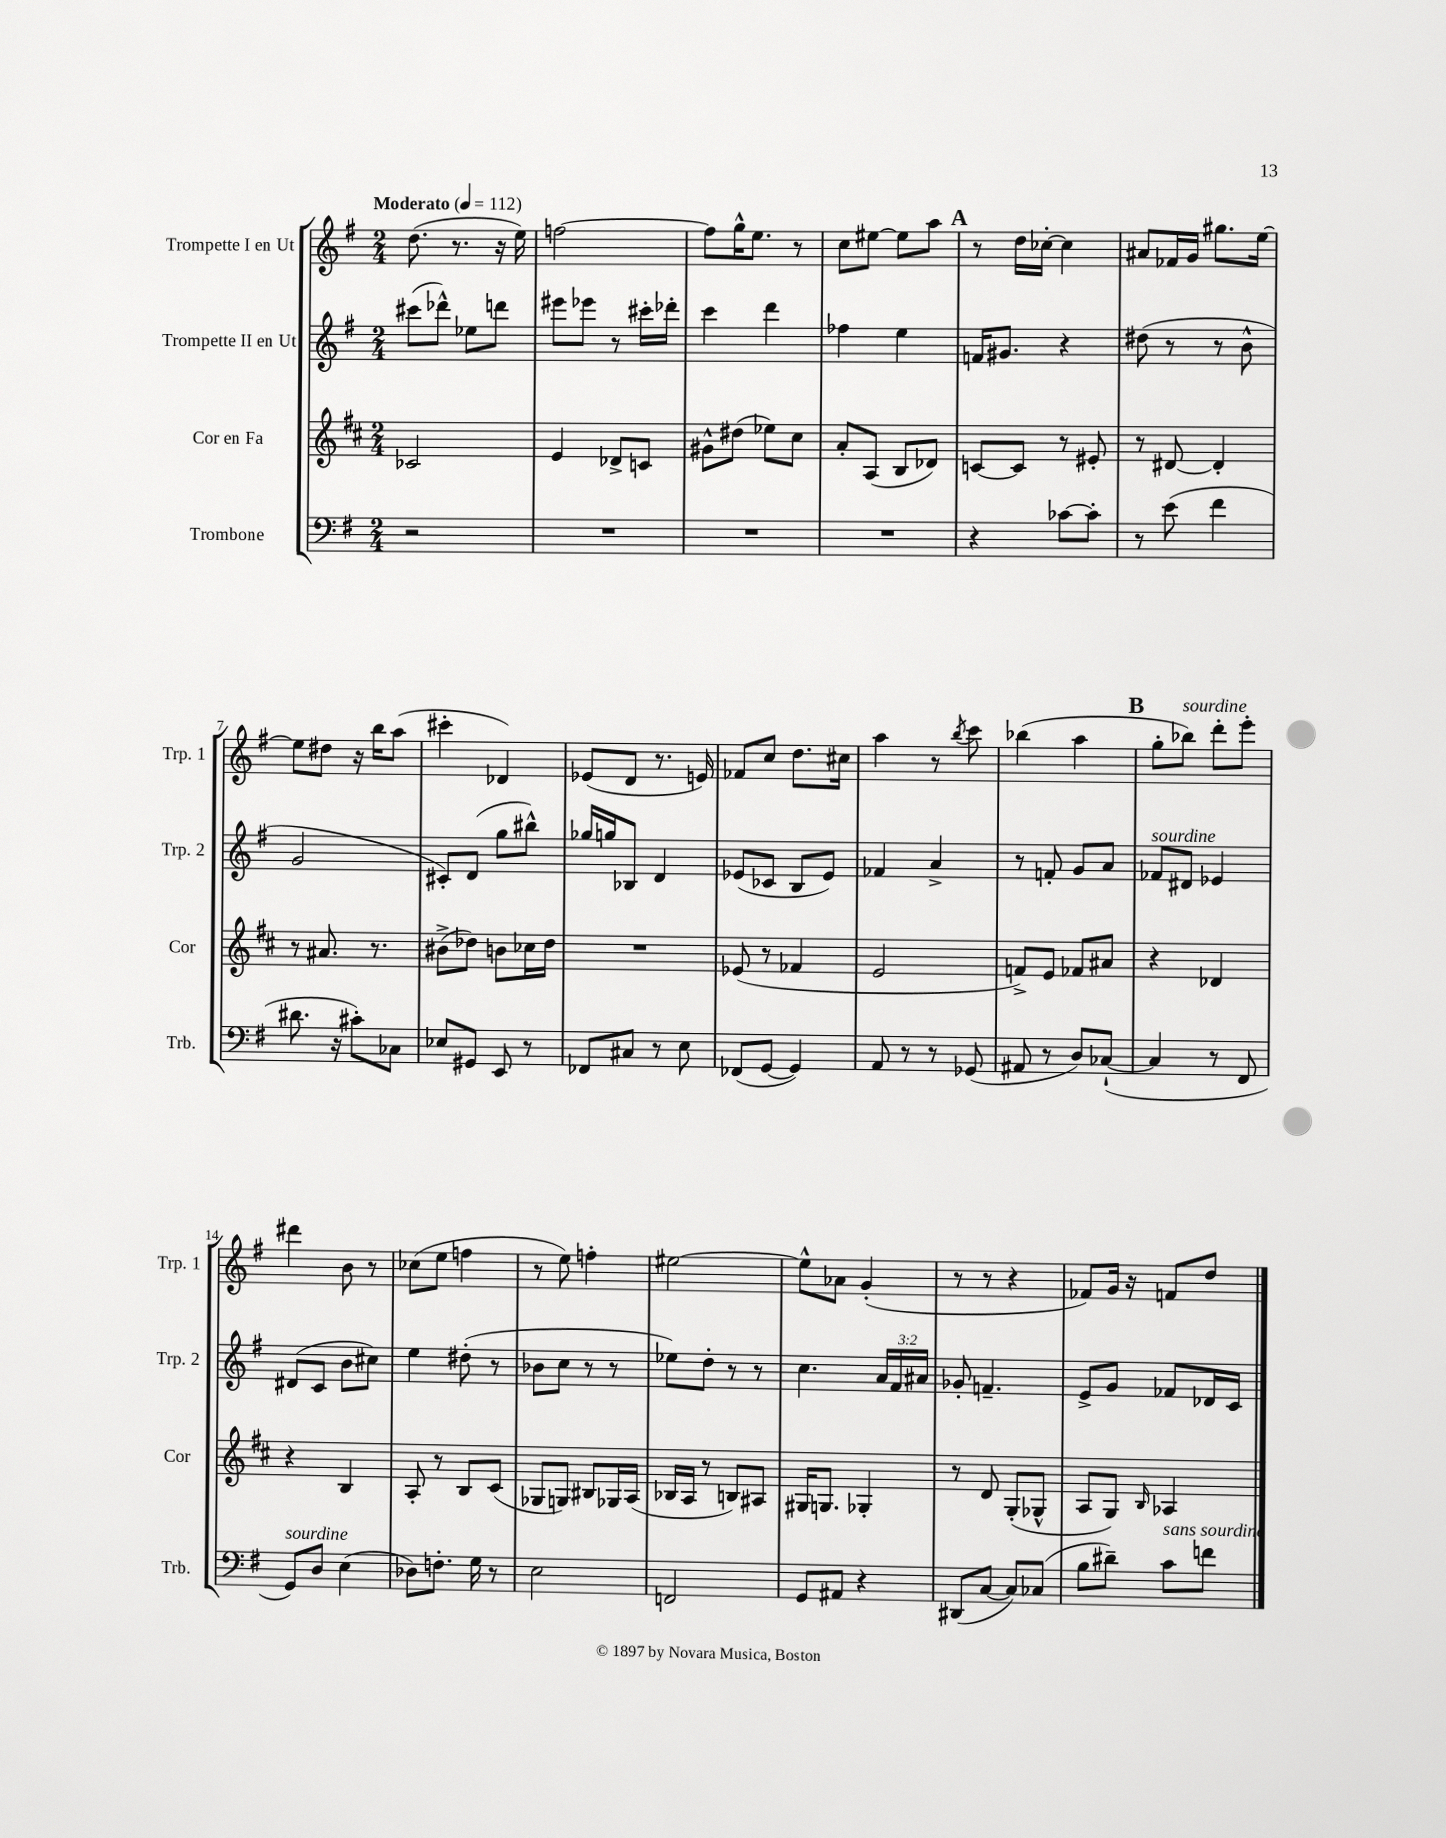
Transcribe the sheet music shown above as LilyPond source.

<<
\new StaffGroup <<
\new Staff = "s0" \with { instrumentName = "Trompette I en Ut" shortInstrumentName = "Trp. 1" } {
    \clef treble \key g \major \numericTimeSignature \time 2/4 \tempo "Moderato" 4 = 112
    d''8.( r8. r16 e''16) |
    f''2~ |
    f''8 g''16-^ e''8. r8 |
    c''8 eis''8~ eis''8 a''8 |
    \mark \markup { \bold "A" } r8 d''16 ces''16~-. ces''4 |
    ais'8 fes'16 g'16 gis''8. e''16~ |
    e''8 dis''8 r16 b''16 a''8( |
    cis'''4-. des'4) |
    ees'8( d'8 r8. e'16) |
    fes'8 c''8 d''8. cis''16 |
    a''4 r8 \acciaccatura { b''8 } c'''8 |
    bes''4( a''4 |
    \mark \markup { \bold "B" } g''8-. bes''8^\markup { \italic "sourdine" }) d'''8-. e'''8-. |
    dis'''4 b'8 r8 |
    ces''8( e''8 f''4 |
    r8 e''8) f''4-. |
    eis''2~ |
    eis''8-^ aes'8 g'4-.( |
    r8 r8 r4 |
    fes'8) g'16 r16 f'8 d''8 \bar "|." |
}
\new Staff = "s1" \with { instrumentName = "Trompette II en Ut" shortInstrumentName = "Trp. 2" } {
    \clef treble \key g \major \numericTimeSignature \time 2/4 \override Staff.TupletNumber.text = #tuplet-number::calc-fraction-text
    cis'''8( des'''8-^) ees''8 d'''8 |
    eis'''8 ees'''8 r8 cis'''16-. des'''16-. |
    c'''4 d'''4 |
    fes''4 e''4 |
    \mark \markup { \bold "A" } f'16 gis'8. r4 |
    dis''8( r8 r8 b'8-^ |
    g'2 |
    cis'8-.) d'8( g''8 bis''8-^) |
    ges''16 g''16 bes8 d'4 |
    ees'8( ces'8 b8 ees'8) |
    fes'4 a'4-> |
    r8 f'8-. g'8 a'8 |
    \mark \markup { \bold "B" } fes'8^\markup { \italic "sourdine" } dis'8 ees'4 |
    dis'8( c'8 b'8 cis''8) |
    e''4 dis''8-.( r8 |
    bes'8 c''8 r8 r8 |
    ees''8) d''8-. r8 r8 |
    c''4. \tuplet 3/2 { a'16 fis'16 ais'16 } |
    ges'8-. f'4.-- |
    e'8-> g'8 fes'8 des'16 c'16 \bar "|." |
}
\new Staff = "s2" \with { instrumentName = "Cor en Fa" shortInstrumentName = "Cor" } {
    \clef treble \key d \major \numericTimeSignature \time 2/4
    ces'2 |
    e'4 des'8-> c'8 |
    gis'8-^ dis''8( ees''8) cis''8 |
    a'8-. a8( b8 des'8) |
    \mark \markup { \bold "A" } c'8~ c'8 r8 eis'8-. |
    r8 dis'8~ dis'4-. |
    r8 ais'8. r8. |
    bis'8->( des''8) b'8 ces''16 des''16 |
    R2 |
    ees'8( r8 fes'4 |
    e'2 |
    f'8->) e'8 fes'8 ais'8 |
    \mark \markup { \bold "B" } r4 des'4 |
    r4 b4 |
    a8-. r8 b8 cis'8( |
    ges8 g8) bis8 ges16 a16( |
    bes16 a16 r8 b8) ais8 |
    gis16 g8. ges4-. |
    r8 d'8 g8-.( ges8-^ |
    a8 g8) \grace { b16 } aes4 \bar "|." |
}
\new Staff = "s3" \with { instrumentName = "Trombone" shortInstrumentName = "Trb." } {
    \clef bass \key g \major \numericTimeSignature \time 2/4
    r2 |
    R2 |
    R2 |
    R2 |
    \mark \markup { \bold "A" } r4 ces'8~ ces'8-. |
    r8 e'8( fis'4 |
    dis'8. r16 cis'8-.) ces8 |
    ees8 gis,8 e,8 r8 |
    fes,8 cis8 r8 e8 |
    fes,8( g,8~ g,4) |
    a,8 r8 r8 ges,8( |
    ais,8 r8 d8) ces8~-!( |
    \mark \markup { \bold "B" } ces4 r8 fis,8 |
    g,8^\markup { \italic "sourdine" }) d8 e4( |
    des8) f8.-. g16 r8 |
    e2 |
    f,2 |
    g,8 ais,8 r4 |
    dis,8( c8~ c8) ces8( |
    b8 dis'8--) c'8^\markup { \italic "sans sourdine" } f'8 \bar "|." |
}
>>
>>
